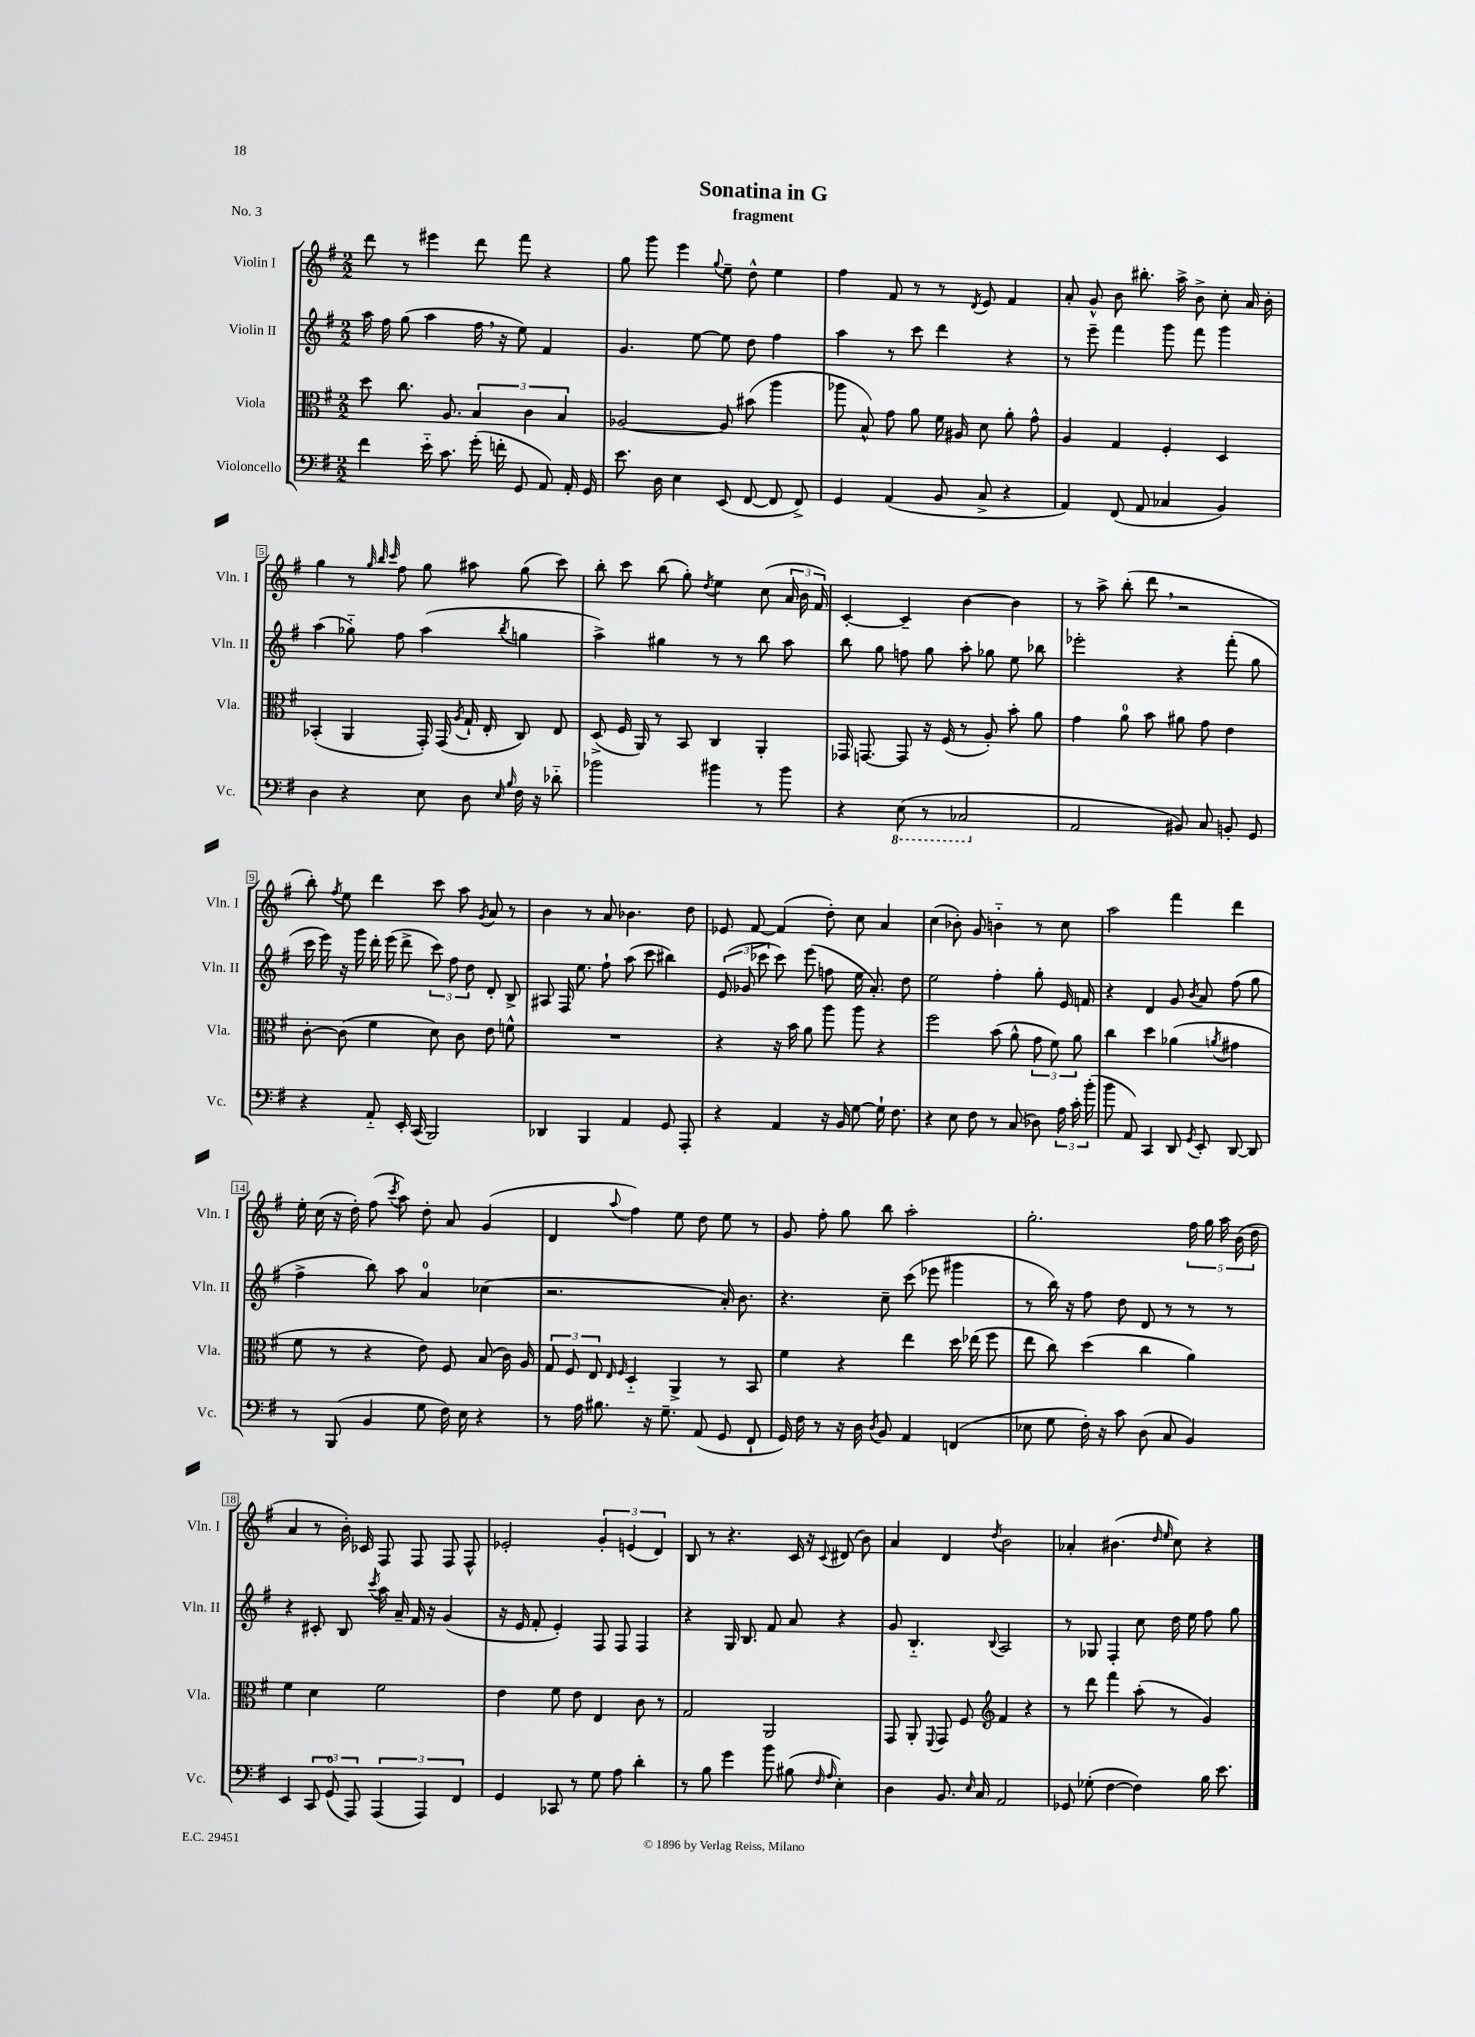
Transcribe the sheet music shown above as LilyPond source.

\header { title = "Sonatina in G" subtitle = "fragment" piece = "No. 3" }
<<
\new StaffGroup <<
\new Staff = "s0" \with { instrumentName = "Violin I" shortInstrumentName = "Vln. I" } {
    \clef treble \key g \major \numericTimeSignature \time 2/2
    \autoBeamOff d'''8 r8 eis'''4 d'''8 fis'''8 r4 |
    g''8 g'''8 e'''4 \appoggiatura { g''8 } e''8-- d''8-^ e''4 |
    fis''4 fis'8 r8 r8 \acciaccatura { d'8 } e'8 fis'4 |
    a'8-. g'8-^ b'8 bis''8.-. a''16-> b'8-> c''8-. a'16 b'16-. |
    g''4 r8 \grace { g''32 b''32 c'''32 } fis''8 g''8 ais''8 g''8( c'''8) |
    b''8-. c'''8 b''8( g''8-.) \acciaccatura { d''8 } e''4 c''8( \tuplet 3/2 { a'16 b'16 fis'16) } |
    c'4~-. c'4-- b'4~ b'4 |
    r8 a''8-> b''8-.( d'''8 \breathe r2 |
    b''8-.) \acciaccatura { fis''8 } e''8 d'''4 c'''8 a''8 \acciaccatura { g'8 } a'8 r8 |
    b'4 r8 a'8 bes'4. d''8 |
    ees'8 fis'8~ fis'4( d''8-.) c''8 a'4 |
    c''4( bes'8-.) g'8 b'4-_ r8 c''8 |
    a''2 fis'''4 d'''4 |
    e''16-. c''16( r16 d''16-.) fis''8( \acciaccatura { c'''8 } a''8) d''8-. a'8 g'4( |
    d'4 \appoggiatura { a''8 } fis''4) e''8 d''8 e''8 r8 |
    g'8 fis''8-. g''8 b''8 a''2-. |
    g''2.-. \tuplet 5/4 { fis''16 g''16 a''16 b'16( d''16 } |
    a'4 r8 b'16-.) ces'16 fis8 fis8 fis8 fis8-^ |
    ees'2-. \tuplet 3/2 { g'4-. e'4( d'4) } |
    b8 r8 r4. c'16 r16 \appoggiatura { c'8 } dis'8( b'8) |
    a'4 d'4 \acciaccatura { d''8 } b'2 |
    aes'4-. bis'4.( \grace { d''16 e''16 } c''8) r4 \bar "|." |
}
\new Staff = "s1" \with { instrumentName = "Violin II" shortInstrumentName = "Vln. II" } {
    \clef treble \key g \major \numericTimeSignature \time 2/2
    \autoBeamOff a''16 fis''16 g''8( a''4 fis''16 \breathe r16 e''8) fis'4 |
    g'4. e''8~ e''8 d''8 fis''4 |
    a''4 r8 c'''8 d'''4 r4 |
    r8 e'''8-- fis'''4 g'''8 fis'''8 g'''4 |
    a''4( ges''8-_) fis''8 a''4( \acciaccatura { b''8 } g''4 |
    a''4->) gis''4 r8 r8 b''8 a''8 |
    b''8 g''8 f''8 g''8 a''8-. ges''8 e''8 bes''8 |
    ees'''2-. r4 fis'''8-.( g''8 |
    c'''16 e'''16) r16 g'''16 d'''16-. e'''16( d'''8-> \tuplet 3/2 { c'''8) fis''8 d''8 } d'8-. b8-> |
    ais8 fis16 e''8. fis''8-! a''8( c'''8 bis''4) |
    \tuplet 3/2 { e'8( ges'8 ces'''8 } ces'''8) e'''8( f''8 e''16 a'8.-.) d''8 |
    e''2 fis''4-. g''8-. e'16 f'16 |
    r4 d'4 g'8 \acciaccatura { b'8 } a'8 fis''8( g''8 |
    fis''4-> b''8) a''8 a'4-0 ces''4( |
    r2. a'16-.) b'8. |
    r4. c''8-- c'''8( ees'''8 gis'''4 |
    r8 b''16) r16 fis''8 d''8 d'8 r8 r8 r8 |
    r4 cis'8-. b8 \acciaccatura { c'''8 } a''16 a'16-- fis'16 r16 g'4( |
    r16 e'16 fis'8-. e'4-.) fis8 fis8 fis4 |
    r4 g16 b8. fis'8 a'8 r4 |
    g'8 b4.-_ \appoggiatura { b8 } a2 |
    r8 ges8 fis4-. c''8 d''16 e''16 fis''8 g''8 \bar "|." |
}
\new Staff = "s2" \with { instrumentName = "Viola" shortInstrumentName = "Vla." } {
    \clef alto \key g \major \numericTimeSignature \time 2/2
    \autoBeamOff d''8 c''8. a8. \tuplet 3/2 { b4 c'4 b4 } |
    aes2~ aes8 bis'8( a''4 |
    aes''8 b8-^) g'8 a'8 fis'16 ais16 d'8 a'8-. g'8-^ |
    a4 g4 fis4-. d4 |
    bes,4-.( a,4 g,16-.) g,16( \acciaccatura { a8 } g16-! e16-. c8) e8 |
    d8->( fis16 a,16) r8 b,8 c4 a,4-. |
    ges,16 g,8.~ g,8 r16 fis16( r8 a8-.) b'8-. a'8 |
    g'4 a'8-0 b'8 ais'8 g'8 e'4 |
    c'8~-. c'8( fis'4 d'8) c'8 e'8 f'8-^ |
    R1 |
    r4 r16 b'16 a'8 a''8 a''8 r4 |
    fis''2 b'8( a'8-^ \tuplet 3/2 { g'8 fis'8) a'8 } |
    c''4 d''4 aes'4( \acciaccatura { a'8 } gis'4 |
    fis'8 r8 r4 e'8) fis8 b8( c'16) a16 |
    \tuplet 3/2 { g8 fis8 e8 } \grace { e16 fis16 } d4-_ a,4-> r8 b,8 |
    fis'4 r4 e''4 d''16 ees''16( fis''8 |
    e''8 c''8) d''4( c''4 a'4) |
    fis'4 d'4 fis'2 |
    e'4 fis'8 e'8 e4 c'8 r8 |
    g2 a,2 |
    g,8 a,8-. \appoggiatura { fis,8 } g,8 fis8 \clef treble fis'4 r4 |
    r8 d'''8 fis'''4 a''8-.( r8 g'4) \bar "|." |
}
\new Staff = "s3" \with { instrumentName = "Violoncello" shortInstrumentName = "Vc." } {
    \clef bass \key g \major \numericTimeSignature \time 2/2
    \autoBeamOff fis'4 e'16-_ c'8. g'16-.( f'16-. g,8 a,8) a,16-. g,16 |
    e'8. d16 e4 e,8( fis,8~ fis,8 fis,8->) |
    g,4 a,4( b,8 c8-> r4 |
    a,4) fis,8( a,8 ces4 b,4) |
    d4 r4 e8 d8 \grace { e16 b16 } fis16 r16 des'8-_ |
    bes'2 bis'4 r8 bis'8 |
    r4 \ottava #-1 e,8( r8 ces,2 \ottava #0 |
    a,2 bis,8) c8 b,8-. g,8 |
    r4 a,8-_ e,16-. c,16( b,,2) |
    des,4 b,,4 a,4 g,8 a,,8-. |
    r4 a,4 r16 b,16 g8~ g16-! fis8. |
    r4 e8 fis8 r8 c8( des8) \tuplet 3/2 { a16 c'16-. b'16-.( } |
    b'8 a,8) c,4 d,8 \acciaccatura { g,8 } e,8-. d,8~ d,8 |
    r8 b,,8( b,4 g8 fis16) e16 r4 |
    r8 a16 bis8. r16 g8.-- a,8( g,8 fis,8-! |
    g,16) fis16 r8 r16 d16 \acciaccatura { d8 } b,8 a,4 f,4( |
    ees8 g8 fis16-.) r16 c'8 d8( c8 b,4) |
    e,4 \tuplet 3/2 { c,8 g,8-0( a,,8) } \tuplet 3/2 { a,,4( a,,4) fis,4 } |
    g,4 ces,8 r8 g8 a8 d'4-. |
    r8 b8 g'4 b'8 bis8( \grace { fis16 a16 } e4-.) |
    d4 b,8. \grace { e16 } c16 a,2 |
    ges,8 ges8-.( fis4~ fis4) b16 e'8. \bar "|." |
}
>>
>>
\layout { \context { \Score \override BarNumber.stencil = #(make-stencil-boxer 0.1 0.3 ly:text-interface::print) } }
